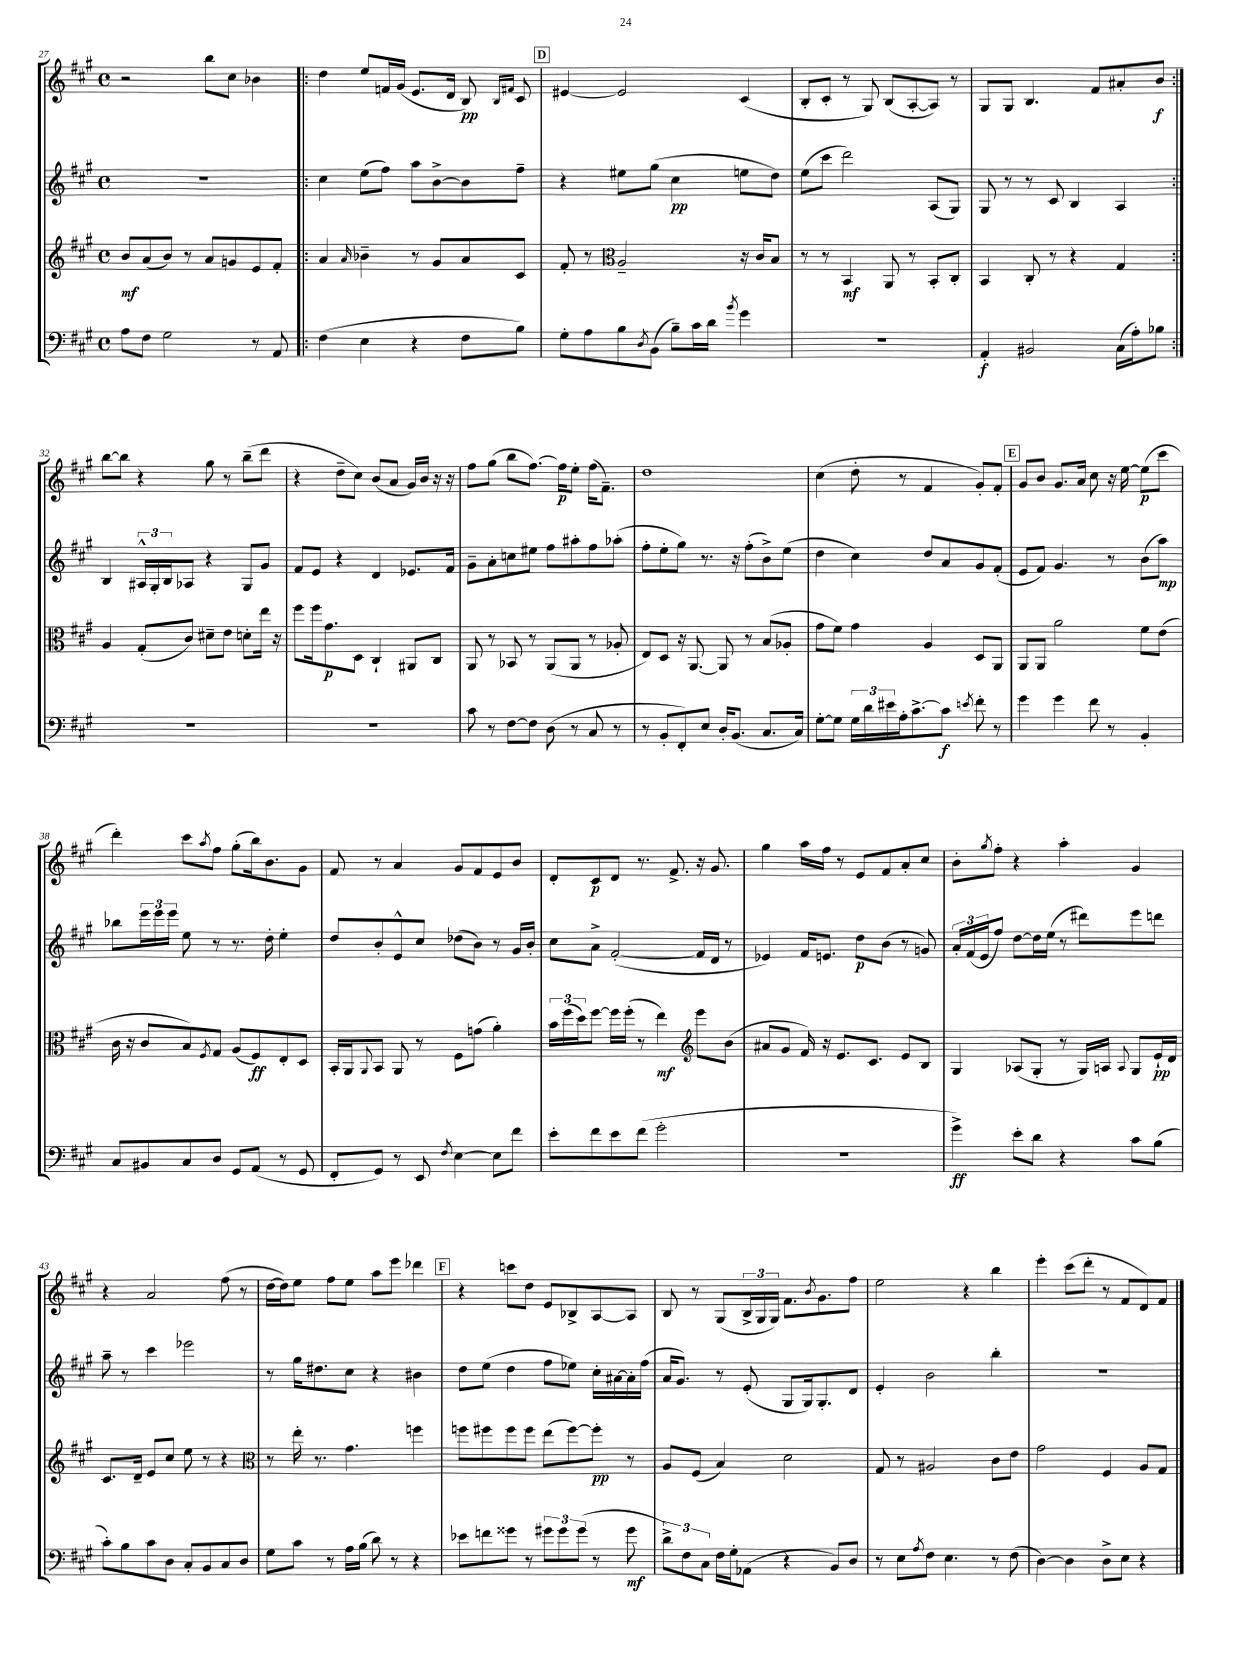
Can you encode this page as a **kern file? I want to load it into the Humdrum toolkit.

**kern	**kern	**kern	**kern
*staff4	*staff3	*staff2	*staff1
*clefF4	*clefG2	*clefG2	*clefG2
*k[f#c#g#]	*k[f#c#g#]	*k[f#c#g#]	*k[f#c#g#]
*M4/4	*M4/4	*M4/4	*M4/4
*met(c)	*met(c)	*met(c)	*met(c)
8A\L	8b/L	1r	2r
8F#\J	(8a/	.	.
2G#\	8b/J)	.	.
.	8r	.	.
.	8a/L	.	8bb\L
.	8g/	.	8cc#\J
8r	8e/	.	4b-\
8AA/	8f#'/J	.	.
=!|:	=!|:	=!|:	=!|:
(4F#\	4a/	4cc#\	4dd\
.	16qqa/	.	.
4E\	4b-~\	(8ee\L	8ee/L
.	.	8ff#\J)	16f/L
.	.	.	(16g#/JJ
4r	8r	8aa\L	8.e/L
.	8g#/L	[8b^\	.
.	.	.	16d/Jk
8F#\L	8a/	8b\]	8B/)
.	.	.	16qqB/LL
.	.	.	16qqf#/JJ
8B\J)	8c#/J	8ff#~\J	8c#/
=	=	=	=
8G#'\L	8f#'/	4r	[4e#/
8A\	8r	.	.
*	*clefC3	*	*
8B\	2A~/	8ee#\L	2e#/]
8qD/	.	.	.
(8BB\J	.	(8gg#\J	.
8B~\L)	.	4cc#\	.
16c#\L	.	.	.
16d\JJ	.	.	.
8qb/	.	.	.
4g#\	16r	8ee\L	(4c#/
.	16c#/LK	.	.
.	8B/J	8dd\J)	.
=	=	=	=
1r	8r	(8ee\L	8B'/L
.	8r	8ccc#\J	8c#'/J
.	4BB/	2ddd\)	8r
.	.	.	8G#/)
.	8AA/	.	(8B/L
.	8r	.	[8A'/
.	8BB'/L	(8A/L	8A/]J)
.	8C#'/J	8G#/J)	8r
=	=	=	=
4AA'/	4BB/	8G#/	8G#/L
.	.	8r	8G#/J
2BB#/	8C#'/	8r	4.B/
.	8r	8c#/	.
.	4r	4B/	.
.	.	.	8f#/L
(16C#\LL	4G#/	4A/	8a#'/
16A'\J)	.	.	.
8B-\J	.	.	8b/J
=:|!	=:|!	=:|!	=:|!
1r	4A/	4B/	[8bb\L
.	.	.	8bb\]J
.	(8G#'/L	24A#^^/LL	4r
.	.	24G#'/	.
.	.	24B/J	.
.	8c#/J)	8A-/J	.
.	8d#~\L	4r	8gg#\
.	8e\J	.	8r
.	8d'\L	8G#/L	(8bb~\L
.	16ee\Jk	8g#/J	8ddd\J
.	16r	.	.
=	=	=	=
1r	8ff#\L	8f#/L	4r
.	16ff#\k	8e/J	.
.	8.g#\	.	.
.	.	4r	8dd~\L
.	8D\J	.	8cc#\J)
.	4C#`/	4d/	(8b/L
.	.	.	8a/J
.	8AA#/L	8.e-/L	16g#/LL)
.	.	.	16b/JJ
.	8C#/J	.	16r
.	.	16f#/Jk	16r
=	=	=	=
8c#\	8AA/	8g#~\L	8ff#\L
8r	8r	8a'\	(8gg#\J
[8F#\L	8BB-/	8cc\	8bb\L
8F#\]J	8r	8ee#\J	[8.ff#\J)
(8D\	(8AA/L	8ff#\L	.
.	.	.	16ff#\]LK
8r	8AA/J	8aa#'\	8ee'\J
8C#/	8r	8ff#\	(16ff#\LK
.	.	.	8.f#~\J)
8r	8A-'/	(8aa-'\J	.
=	=	=	=
8r	8E/L)	8ff#'\L	1dd
8BB'/L	8D/J	8ee'\	.
8FF#'/)	16r	8gg#\J)	.
.	[8.AA/	.	.
8E/J	.	8.r	.
16D'/LK	8AA/]	.	.
(8.BB/J	.	16r	.
.	8r	(8ff#'\L	.
8.C#/L	(8B/L	8b^\)	.
.	8A-'/J	(8ee\J	.
16C#/Jk)	.	.	.
=	=	=	=
[8G#'\L	8g#\L	4dd\	(4cc#\
8G#\]J	8f#\J)	.	.
24G#\LL	4g#\	4cc#\)	8dd'\
24d\	.	.	.
24e#\	.	.	.
16A'\J	.	.	8r
[8.c#^\	.	.	.
.	4A/	8dd/L	4f#/
8c#\]J	.	8a/	.
8qe/	.	.	.
8f#'\	8D/L	8g#/	8g#'/L)
8r	8AA/J	(8f#'/J	8f#'/J
=	=	=	=
4g#\	8AA/L	8e/L	8g#/L
.	8AA/J	8f#/J)	8b/J
4g#\	2a\	4.g#/	8.g#/L
.	.	.	16a/Jk
8f#\	.	.	8cc#\
8r	.	8r	16r
.	.	.	[16ee\
4BB'/	8f#\L	(8b\L	(8ee\]L
.	(8e\J	8aa\J)	8ccc#\J
=	=	=	=
8C#/L	16c#\	8bb-\L	4ddd'\)
.	16r	.	.
8BB#/	8c#/L	24eee\L	.
.	.	24eee\	.
.	.	24eee\JJ	.
8C#/	8B/)	8ee\	8ccc#\L
.	8qF#/	.	8qaa/
8D/J	8G#/J	8r	8ff#\J
8GG#/L	(8A/L	8.r	(8gg#'\L
(8AA/J	8F#/)	.	16bb\k)
.	.	16dd'\	8.b\
8r	8E'/	4ee'\	.
8GG#/	8D/J	.	8g#\J
=	=	=	=
8FF#'/L	16BB'/LL	8dd/L	8f#/
.	16AA/J	.	.
.	8qqAA/	.	.
8GG#/J)	8BB/J	8b'/	8r
8r	8AA/	8e^^/	4a/
8EE/	8r	8cc#/J	.
8qF#/	.	.	.
[4E\	8F#\L	(8dd-\L	8g#/L
.	(8g\J	8b\J)	8f#/
8E\]L	4a'\)	8r	8e/
8f#\J	.	16g#/LL	8b/J
.	.	16b'/JJ	.
=	=	=	=
8e'\L	24b\LL	8cc#\L	8d'/L
.	(24ff#\	.	.
.	24dd\J)	.	.
8f#\	[8ff#\J	8a^\J	8c#/
8e\	16ff#\]LL	([2f#'/	8d/J
.	(16ff#'\JJ	.	.
(8f#\J	8r	.	8.r
2g#'\	4ee\)	.	.
.	.	.	8.f#^/
*	*clefG2	*	*
.	8eee\L	16f#/]LL	16r
.	.	16d/JJ	8.g#/
.	(8b\J	8r	.
=	=	=	=
1r	8a#/L	4e-/)	4gg#\
.	8g#/J	.	.
.	16f#/)	16f#/LK	16aa\LL
.	16r	8.e/J	16ff#\JJ
.	8.e/L	.	8r
.	.	8dd\L	8e/L
.	8.c#/J	.	.
.	.	(8b\J	8f#/
.	8e/L	8r	8a'/
.	8B/J	8g/)	8cc#/J
=	=	=	=
4g#^\)	4G#/	24a'/LL	8b'\L
.	.	(24f#/	.
.	.	24e/J	.
.	.	.	8qgg#/
.	.	8ff#/J)	8ff#'\J
8e'\L	(8A-/L	[8dd\L	4r
8d\J	8G#'/J	16dd\]L	.
.	.	(16ee\JJ	.
4r	8r	8r	4aa'\
.	16G#/LL)	8ddd#\L)	.
.	16A/JJ	.	.
.	8qqA/	.	.
8c#\L	8G#/L	8eee\	4g#/
(8B\J	16e`/L	8ddd\J	.
.	16d/JJ	.	.
=	=	=	=
8c#'\L)	8.c#/L	8aa~\	4r
8B\	.	8r	.
.	16d~/Jk	.	.
8c#\	8e/L	4ccc#\	2a/
8D\J	8cc#/J	.	.
8C#'/L	8ee\	2eee-\	.
8BB/	8r	.	.
8C#/	4r	.	(8ff#\
8D/J	.	.	8r
=	=	=	=
*	*clefC3	*	*
8G#\L	8r	8r	[16dd\LL
.	.	.	16dd\]J)
8c#\J	16ee'\	16gg#\LK	8ee\J
.	8.r	8.dd#\	.
8r	.	.	8ff#\L
16A\LL	4.g#\	8cc#\J	8ee\J
(16B\JJ	.	.	.
8d\)	.	4r	8aa\L
8r	.	.	8eee\J
4r	4ff\	4b#\	4ddd-\
=	=	=	=
8e-\L	8ff\L	8dd\L	4r
8f\	8ff#\	(8ee\J	.
8g##\J	8ff#\	4dd\	8ccc\L
8r	8ff#\J	.	8dd\J
12g#\L	(8ee\L	8ff#\L	8e/L
12g#\	.	.	.
.	[8ff#\)	8ee-\J)	8B-^/
(12g#\J	.	.	.
8r	8ff#'\]J	16cc#'\LL	[8A/
.	.	[16a#\	.
8g#\	8r	16a#'\]	8A/]J
.	.	(16ff#\JJ	.
=	=	=	=
12d^\L)	8A/L	16a/LK	8B/
.	.	8.g#/J)	.
12F#\	.	.	.
.	(8F#/J	.	8r
12C#\J	.	.	.
16F#\LL	4B/)	8r	(8G#/L
16G#'\J	.	.	.
(8AA-\J	.	(8e'/	24B^/L
.	.	.	24G#/
.	.	.	24G#/JJ)
4r	2d\	8G#/L	8.f#\L
.	.	16G#/k)	.
.	.	.	8qb/
.	.	8.G#'/	8.g#\
8BB/L)	.	.	.
8D/J	.	8d/J	8ff#\J
=	=	=	=
8r	8G#/	4e'/	2ee\
8E\L	8r	.	.
8qA/	.	.	.
8F#\J	2A#/	2b\	.
4.E\	.	.	.
.	.	.	4r
8r	8c#\L	4bb'\	4bb\
(8F#\	8e\J	.	.
=	=	=	=
[4D\)	2g#\	1r	4eee'\
4D\]	.	.	(8ccc#\L
.	.	.	8ddd'\J
8D^\L	4F#/	.	8r
8E\J	.	.	8f#/L
4r	8A/L	.	8d/)
.	8G#/J	.	8f#/J
==	==	==	==
*-	*-	*-	*-
